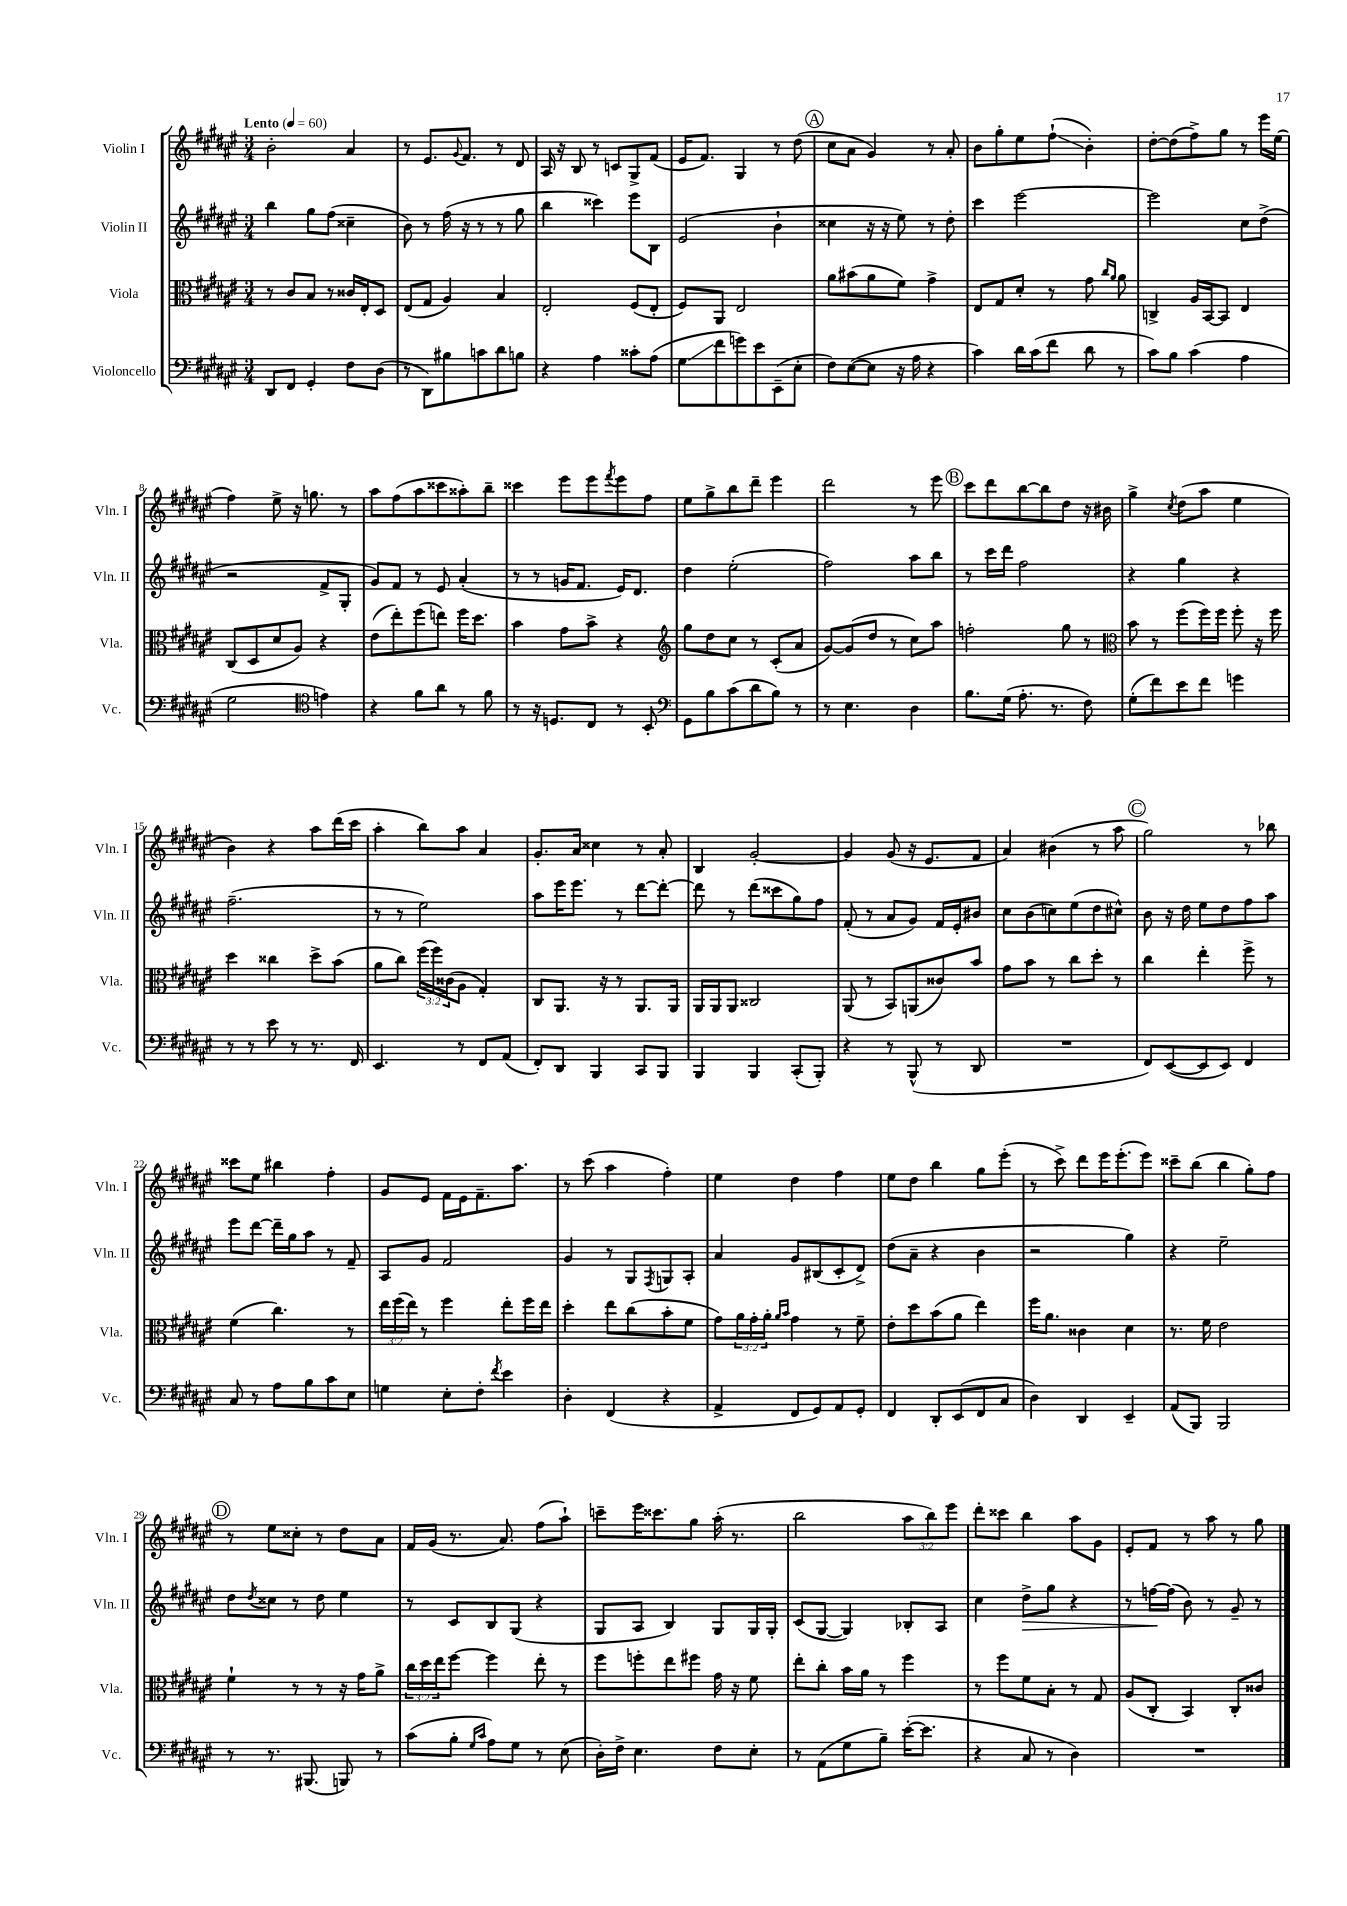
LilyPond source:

<<
\new StaffGroup <<
\new Staff = "s0" \with { instrumentName = "Violin I" shortInstrumentName = "Vln. I" } {
    \clef treble \key fis \major \numericTimeSignature \time 3/4 \override Staff.TupletNumber.text = #tuplet-number::calc-fraction-text \tempo "Lento" 4 = 60
    b'2-. ais'4 |
    r8 eis'8. \appoggiatura { gis'8 } fis'8. r8 dis'8 |
    ais16 r16 b8 r8 c'8 gis8-> fis'8( |
    eis'16 fis'8.) gis4 r8 dis''8( |
    \mark \markup { \circle "A" } cis''8 ais'8 gis'4) r8 ais'8-. |
    b'8 gis''8-. eis''8 fis''8-!\glissando( b'4-.) |
    dis''8~-. dis''8( fis''8->) gis''8 r8 eis'''16 eis''16( |
    fis''4) eis''8-> r16 g''8. r8 |
    ais''8 fis''8( ais''8 cisis'''8 aisis''8-.) b''8-- |
    cisis'''4 eis'''8 eis'''8 \acciaccatura { fis'''8 } eis'''8 fis''8 |
    eis''8 gis''8-> b''8 dis'''8-- eis'''4 |
    dis'''2 r8 eis'''8 |
    \mark \markup { \circle "B" } cis'''8 dis'''8 b''8~ b''8 dis''8 r16 bis'16 |
    gis''4-> \acciaccatura { cis''8 } dis''8( ais''8 eis''4 |
    b'4) r4 ais''8 dis'''16( cis'''16 |
    ais''4-. b''8) ais''8 ais'4 |
    gis'8.-. ais'16 cisis''4 r8 ais'8-. |
    b4 gis'2~-. |
    gis'4 gis'8( r16 eis'8. fis'8 |
    ais'4) bis'4( r8 ais''8 |
    \mark \markup { \circle "C" } gis''2) r8 bes''8 |
    cisis'''8 eis''8 bis''4 fis''4-. |
    gis'8 eis'8 fis'16 eis'16 fis'8.-- ais''8. |
    r8 cis'''8( ais''4 fis''4-.) |
    eis''4 dis''4 fis''4 |
    eis''8 dis''8 b''4 gis''8 eis'''8-.( |
    r8 cis'''8->) dis'''8 eis'''16 eis'''8.-.( eis'''8) |
    cisis'''8-- b''8( b''4 gis''8-.) fis''8 |
    \mark \markup { \circle "D" } r8 eis''8 cisis''8-. r8 dis''8 ais'8 |
    fis'16 gis'16( r8. ais'8.) fis''8( ais''8-!) |
    c'''8-- eis'''16 cisis'''8. gis''8 ais''16-.( r8. |
    b''2 \tuplet 3/2 { ais''8 b''8) eis'''8 } |
    dis'''8-. cisis'''8 b''4 ais''8 gis'8 |
    eis'8-. fis'8 r8 ais''8 r8 gis''8 \bar "|." |
}
\new Staff = "s1" \with { instrumentName = "Violin II" shortInstrumentName = "Vln. II" } {
    \clef treble \key fis \major \numericTimeSignature \time 3/4
    b''4 gis''8 fis''8( cisis''4-- |
    b'8) r8 fis''16( r16 r8 r8 gis''8 |
    b''4 cisis'''4) eis'''8 b8 |
    eis'2( b'4-! |
    \mark \markup { \circle "A" } cisis''4 r16 r16 eis''8) r8 dis''8-. |
    cis'''4 eis'''2~ |
    eis'''2 cis''8 dis''8->( |
    r2 fis'8-> gis8-. |
    gis'8) fis'8 r8 eis'8 ais'4-.( |
    r8 r8 g'16 fis'8. eis'16) dis'8. |
    dis''4 eis''2-.( |
    fis''2) ais''8 b''8 |
    \mark \markup { \circle "B" } r8 cis'''16 dis'''16 fis''2 |
    r4 gis''4 r4 |
    fis''2.--( |
    r8 r8 eis''2) |
    ais''8 eis'''16 eis'''8. r8 dis'''8~ dis'''8~-. |
    dis'''8 r8 dis'''8( cisis'''8 gis''8) fis''8 |
    fis'8-.( r8 ais'8 gis'8) fis'16 eis'16-. bis'8 |
    cis''8 b'8( c''8) eis''8( dis''8 cis''8-^) |
    \mark \markup { \circle "C" } b'8 r16 dis''16 eis''8 dis''8 fis''8 ais''8 |
    eis'''8 dis'''8~ dis'''16-- gis''16 ais''8 r8 fis'8-- |
    ais8 gis'8 fis'2 |
    gis'4 r8 gis8 \acciaccatura { fis8 } g8 ais8-. |
    ais'4 gis'8 bis8( cis'8-. dis'8->) |
    dis''8( ais'8-- r4 b'4 |
    r2 gis''4) |
    r4 eis''2-- |
    \mark \markup { \circle "D" } dis''8 \acciaccatura { dis''8 } cisis''8 r8 dis''8 eis''4 |
    r8 cis'8 b8 gis8( r4 |
    gis8 ais8 b4) gis8 gis16 gis16-. |
    cis'8( gis8~ gis4) bes8-. ais8 |
    cis''4 dis''8->\> gis''8 r4 |
    r8 f''16~\! f''16( b'8) r8 gis'8-- r8 \bar "|." |
}
\new Staff = "s2" \with { instrumentName = "Viola" shortInstrumentName = "Vla." } {
    \clef alto \key fis \major \numericTimeSignature \time 3/4 \override Staff.TupletNumber.text = #tuplet-number::calc-fraction-text
    r8 cis'8 b8 r8 cisis'16 eis16-. dis8 |
    eis8( gis8 ais4) b4 |
    eis2-. fis8( eis8-. |
    fis8) ais,8 eis2 |
    \mark \markup { \circle "A" } ais'8 bis'8( ais'8 fis'8) gis'4-> |
    eis8 gis8 dis'8-. r8 gis'8 \grace { cis''16 ais'16 } ais'8 |
    c4-> ais16 b,16~ b,8 eis4 |
    cis8( dis8 dis'8 ais8) r4 |
    eis'8( eis''8-.) fis''8( e''8) fis''16 dis''8. |
    b'4 gis'8 b'8-> r4 |
    \clef treble gis''8 dis''8 cis''8 r8 cis'8-.( ais'8 |
    gis'8~) gis'8( dis''8 r8 cis''8) ais''8 |
    \mark \markup { \circle "B" } f''2-. gis''8 r8 |
    \clef alto b'8 r8 fis''8( fis''16) fis''16 fis''8-. r16 fis''16 |
    dis''4 cisis''4 dis''8-> b'8( |
    ais'8 cis''8) \tuplet 3/2 { fis''16( fis''16) cisis'16( } ais8 gis4-.) |
    cis8 ais,8. r16 r8 ais,8. ais,16 |
    ais,16 ais,16 ais,8 cisis2 |
    ais,8( r8 b,8) a,8( cisis'8) b'8 |
    gis'8 b'8 r8 cis''8 dis''8-. r8 |
    \mark \markup { \circle "C" } cis''4 eis''4-. fis''8-> r8 |
    fis'4( cis''4.) r8 |
    \tuplet 3/2 { eis''16 fis''16( eis''16) } r8 fis''4 eis''8-. fis''16 eis''16 |
    dis''4-. eis''8 cis''8( b'8-. fis'8 |
    gis'8) \tuplet 3/2 { ais'16 gis'16-. ais'16-. } \grace { ais'16 b'16 } gis'4 r8 fis'8-- |
    eis'8-. dis''8 b'8( ais'8 eis''4) |
    fis''16 ais'8. cisis'4 dis'4 |
    r8. fis'16 eis'2 |
    \mark \markup { \circle "D" } fis'4-! r8 r8 r16 gis'16 ais'8-> |
    \tuplet 3/2 { cis''16 dis''16 eis''16 } fis''8~ fis''4 eis''8-. r8 |
    fis''8 f''8-. eis''8 fis''8 gis'16 r16 fis'8 |
    eis''8-. cis''8-. b'16 ais'16 r8 fis''4 |
    r8 fis''8 fis'8 b8-. r8 gis8 |
    ais8( cis8-. b,4) cis8-. cisis'8 \bar "|." |
}
\new Staff = "s3" \with { instrumentName = "Violoncello" shortInstrumentName = "Vc." } {
    \clef bass \key fis \major \numericTimeSignature \time 3/4
    dis,8 fis,8 gis,4-. fis8 dis8( |
    r8 dis,8) bis8 c'8 dis'8 b8 |
    r4 ais4 cisis'8-. ais8( |
    gis8\glissando fis'8 g'8) eis'8 eis,8--( eis8-. |
    \mark \markup { \circle "A" } fis8) eis8~( eis8 r16 ais16 r4 |
    cis'4) dis'16 cis'16( fis'8 dis'8 r8 |
    cis'8) b8 cis'4( ais4 |
    gis2 \clef tenor e'4) |
    r4 fis'8 ais'8 r8 fis'8 |
    r8 r16 d8. cis8 r8 b,8-. |
    \clef bass gis,8 b8 cis'8( dis'8 b8) r8 |
    r8 eis4. dis4 |
    \mark \markup { \circle "B" } b8. gis16( ais8.-. r8. fis8) |
    gis8-.( fis'8) eis'8 fis'8 g'4 |
    r8 r8 eis'8 r8 r8. fis,16 |
    eis,4. r8 fis,8 ais,8( |
    fis,8-.) dis,8 b,,4 cis,8 b,,8 |
    b,,4 b,,4 cis,8-.( b,,8-.) |
    r4 r8 b,,8-^( r8 dis,8 |
    R2. |
    \mark \markup { \circle "C" } fis,8) eis,8~( eis,8 eis,8) fis,4 |
    cis8 r8 ais8 b8 cis'8 eis8 |
    g4 eis8-. fis8-. \acciaccatura { fis'8 } eis'4 |
    dis4-. fis,4( r4 |
    ais,4-> fis,8 gis,8) ais,8 gis,8-. |
    fis,4 dis,8-. eis,8( fis,8 cis8 |
    dis4) dis,4 eis,4-- |
    ais,8( b,,8) b,,2 |
    \mark \markup { \circle "D" } r8 r8. bis,,8.( b,,8) r8 |
    cis'8( b8-. \grace { gis16 cis'16 } ais8) gis8 r8 eis8( |
    dis16-.) fis16-> eis4. fis8 eis8-. |
    r8 ais,8( gis8 b8--) eis'16~-.( eis'8. |
    r4 cis8 r8 dis4) |
    R2. \bar "|." |
}
>>
>>
